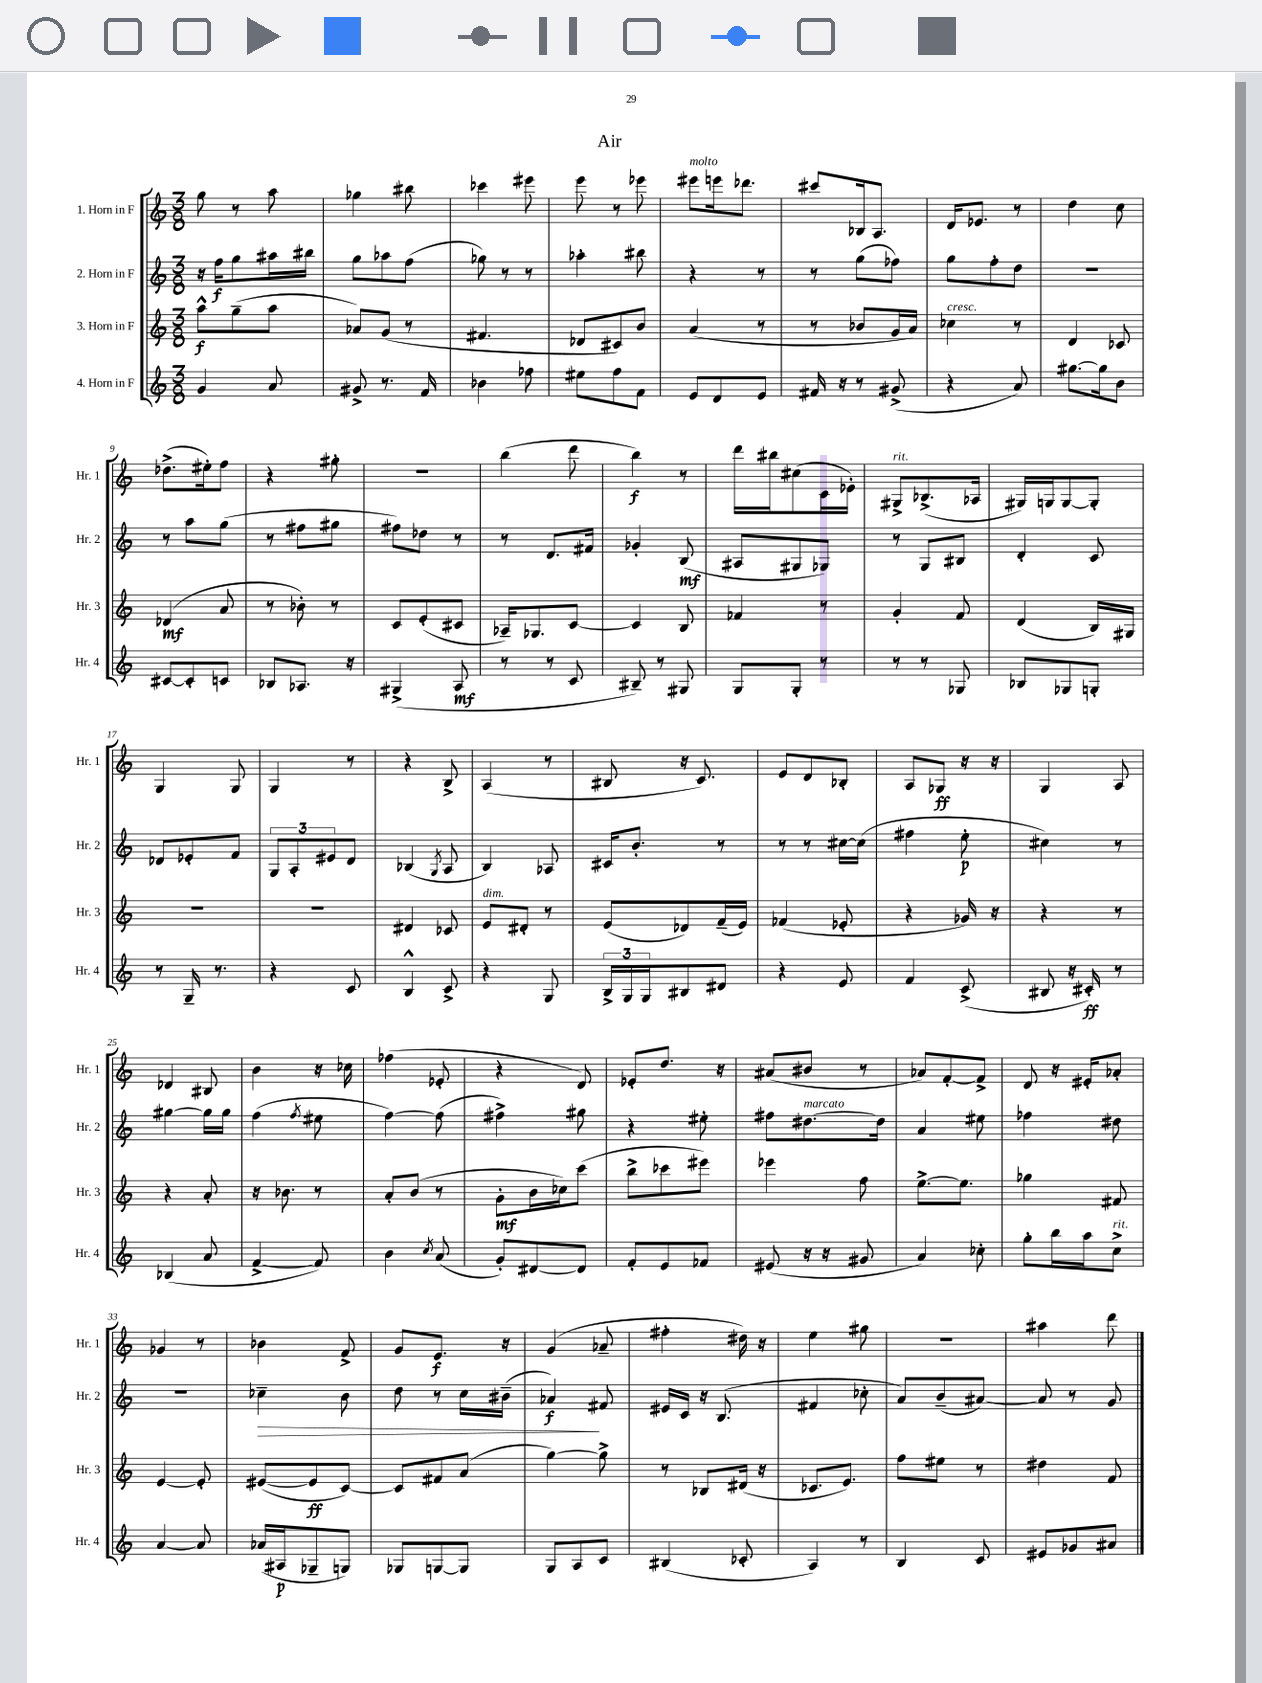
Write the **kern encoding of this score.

**kern	**kern	**kern	**kern
*staff4	*staff3	*staff2	*staff1
*clefG2	*clefG2	*clefG2	*clefG2
*k[]	*k[]	*k[]	*k[]
*M3/8	*M3/8	*M3/8	*M3/8
4g	8aa^^	16r	8gg
.	.	16ff	.
.	(8gg~	8gg	8r
8a	8aa	16aa#	8aa
.	.	16bb#	.
=	=	=	=
8g#^	8a-)	8gg	4gg-
8.r	(8g	8aa-	.
.	8r	(8ff	8bb#
16f	.	.	.
=	=	=	=
4b-	4.f#	8gg-)	4ccc-
.	.	8r	.
8ff-	.	8r	8eee#
=	=	=	=
8ee#	8d-	4aa-'	8eee
8ff	8c#)	.	8r
8f	8b	8bb#	8eee-
=	=	=	=
8e	(4a	4r	8eee#
8d	.	.	16eee
.	.	.	8.ddd-
8e	8r	8r	.
=	=	=	=
16f#	8r	8r	8ccc#
16r	.	.	.
8r	8b-	(8gg	16B-
.	.	.	8.A
(8g#^	16g	8ff-)	.
.	16a)	.	.
=	=	=	=
4r	4cc-	8gg	16d
.	.	.	8.e-
.	.	8ff'	.
8a)	8r	8dd	8r
=	=	=	=
[8.gg#	4d	4.r	4dd
16gg#]	.	.	.
8b	8c-	.	8cc
=	=	=	=
[8c#	(4d-	8r	(8.dd-^
8c#']	.	8aa	.
.	.	.	16ee#')
8c	8a	(8gg	8ff
=	=	=	=
8B-	8r	8r	4r
8.A-	8b-')	8ff#	.
.	8r	8gg#	8gg#'
16r	.	.	.
=	=	=	=
(4G#^	8c	8ff#)	4.r
.	(8e'	8dd-	.
8A	8c#	8r	.
=	=	=	=
8r	16A-~)	8r	(4bb
.	8.G-	.	.
8r	.	8.d	.
8c	[8c	.	8ddd
.	.	16f#	.
=	=	=	=
8B#~)	4c]	4g-'	4bb)
8r	.	.	.
8G#	8B	(8B	8r
=	=	=	=
8G	4f-	8A#	16ddd
.	.	.	16bb#
8G'	.	8G#	(8cc#
8r	8r	8G-)	16c
.	.	.	16e-')
=	=	=	=
8r	4g'	8r	8G#^
8r	.	8G	(8.B-^
8G-	8f	8B#	.
.	.	.	16A-
=	=	=	=
8B-	(4d	4d'	16G#)
.	.	.	16G
8G-	.	.	[8G
8G'	16B)	8c	8G']
.	16G#	.	.
=	=	=	=
8r	4.r	8d-	4G
16G~	.	8e-'	.
8.r	.	.	.
.	.	8f	8G
=	=	=	=
4r	4.r	12G	4G
.	.	12A'	.
.	.	12e#	.
8c	.	8d	8r
=	=	=	=
4B^^	4d#	(4B-	4r
.	.	8qG	.
8c^	8c-	8A	8B^
=	=	=	=
4r	8e	4B)	(4A
.	8d#'	.	.
8G	8r	8A-	8r
=	=	=	=
24B^	(8e	16c#	8B#
24G	.	.	.
.	.	8.b'	.
24G	.	.	.
8B#	8d-)	.	16r
.	.	.	8.c)
8d#	(16f~	8r	.
.	16e)	.	.
=	=	=	=
4r	(4f-	8r	8e
.	.	8r	8d
8e	8e-'	[16cc#	8B-'
.	.	(16cc#]	.
=	=	=	=
4f	4r	4ff#	8A
.	.	.	8G-
(8c^	16g-)	8ee'	16r
.	16r	.	16r
=	=	=	=
8B#	4r	4cc#)	4G
16r	.	.	.
16c#')	.	.	.
8r	8r	8r	8A
=	=	=	=
(4B-	4r	[4gg#	4d-
8a	8a'	16gg#]	8B#
.	.	16gg#	.
=	=	=	=
[4f^	16r	(4ff	4b
.	8.b-	.	.
.	.	8qff	.
8f])	8r	8ee#	16r
.	.	.	16cc-
=	=	=	=
4b	8a'	[4ff)	(4ff-
.	(8b	.	.
8qcc	.	.	.
(8a	8r	(8ff]	8e-'
=	=	=	=
8g')	8g'	4ff#^)	4r
[8d#	16b	.	.
.	16cc-)	.	.
8d#]	(8ccc	8gg#	8d)
=	=	=	=
8f'	8bb^	4r	8e-'
8e	8ccc-	.	8.dd
8f-	8eee#)	8ee#'	.
.	.	.	16r
=	=	=	=
(8e#	4eee-	8ff#	(8a#
16r	.	[8.dd#	8b#
16r	.	.	.
8g#	8ff	.	8r
.	.	16dd#]	.
=	=	=	=
4a)	[8.ee^	4a	8a-)
.	.	.	[8f'
.	8.ee]	.	.
8cc-'	.	8ee#	8f^]
=	=	=	=
8gg'	4gg-	4ff-	8d
16bb	.	.	16r
16aa	.	.	16e#'
8cc^	8f#	8dd#	8a-'
=	=	=	=
[4a	[4e	4.r	4g-
8a]	8e']	.	8r
=	=	=	=
(16a-	([8e#	4cc-~	4b-
16A#	.	.	.
8G-~	8e#]	.	.
8G)	[8c)	8b	8f^
=	=	=	=
8G-	8c]	8dd	8g
[8G	8f#	8r	8.e
8G]	(8a	16cc	.
.	.	(16b#~	16r
=	=	=	=
8G	[4gg)	4a-)	(4g
8A	.	.	.
8c	8gg^]	8f#	8a-~
=	=	=	=
(4B#	8r	16e#	4ff#'
.	.	16c	.
.	8B-	16r	.
.	.	(8.B	.
8c-'	(16d#	.	16dd#)
.	16r	.	16r
=	=	=	=
4A)	8.c-	4f#	4ee
.	8.e)	.	.
8r	.	8cc-'	8gg#
=	=	=	=
4B	8ff	8a)	4.r
.	8ee#	(8b~	.
8c	8r	[8a#)	.
=	=	=	=
8e#	4dd#	8a#]	4aa#
8g-	.	8r	.
8a#	8f	8g	8ddd
==	==	==	==
*-	*-	*-	*-
